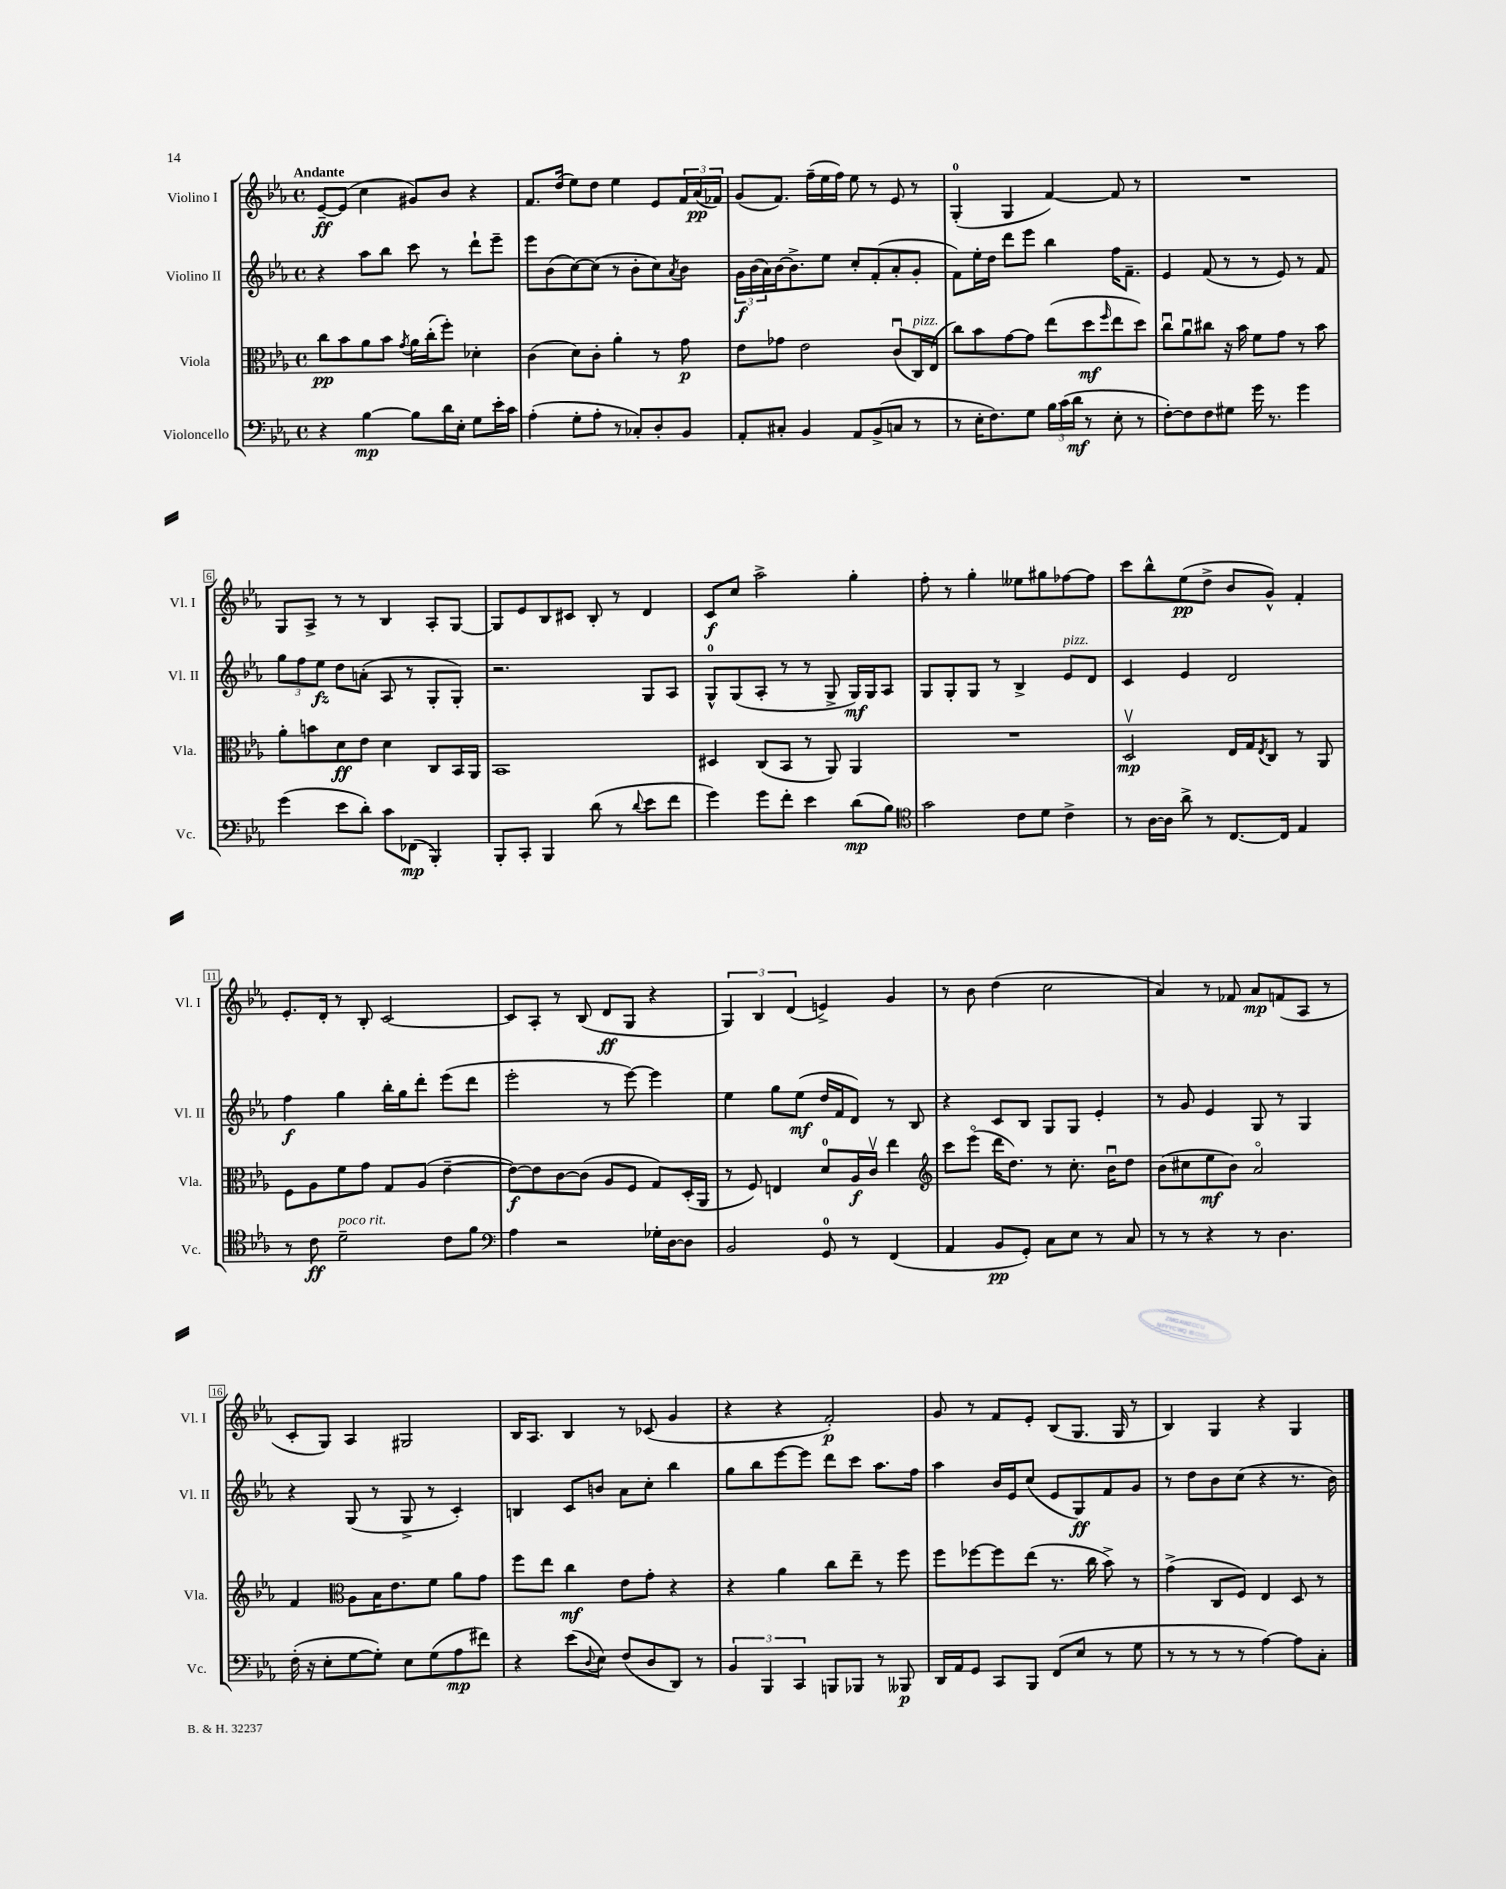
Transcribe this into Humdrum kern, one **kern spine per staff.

**kern	**dynam	**kern	**dynam	**kern	**dynam	**kern	**dynam
*part4	*part4	*part3	*part3	*part2	*part2	*part1	*part1
*staff4	*staff4	*staff3	*staff3	*staff2	*staff2	*staff1	*staff1
*I"Violoncello	*	*I"Viola	*	*I"Violino II	*	*I"Violino I	*
*I'Vc.	*	*I'Vla.	*	*I'Vl. II	*	*I'Vl. I	*
*clefF4	*	*clefC3	*	*clefG2	*	*clefG2	*
*k[b-e-a-]	*	*k[b-e-a-]	*	*k[b-e-a-]	*	*k[b-e-a-]	*
*M4/4	*	*M4/4	*	*M4/4	*	*M4/4	*
*met(c)	*	*met(c)	*	*met(c)	*	*met(c)	*
=1	=1	=1	=1	=1	=1	=1	=1
!	!	!	!	!	!	!LO:TX:a:B:t=Andante	!
4r	.	8cc\L	pp	4r	.	[8e-~/L	ff
.	.	8b-\	.	.	.	(8e-/J]	.
[4B-\	mp	8a-\	.	8aa-\L	.	4cc\	.
.	.	8b-\J	.	8bb-\J	.	.	.
.	.	8qg/	.	.	.	.	.
8B-\L]	.	16a-\LL	.	8ccc\	.	8g#X/L)	.
.	.	(16cc'\J	.	.	.	.	.
16d\L	.	8ff'\J)	.	8r	.	8b-/J	.
16E-'\JJ	.	.	.	.	.	.	.
8G\L	.	4d-X'\	.	8ddd`\L	.	4r	.
16e-'\L	.	.	.	8eee-~\J	.	.	.
16c\JJ	.	.	.	.	.	.	.
=2	=2	=2	=2	=2	=2	=2	=2
(4A-'\	.	(4c\	.	8eee-\L	.	8.f/L	.
.	.	.	.	(8b-\	.	.	.
.	.	.	.	.	.	(16dd/Jk	.
8G'\L	.	8d\L)	.	[8cc\)	.	8ee-\L)	.
8A-'\J	.	8c'\J	.	(8cc\J]	.	8dd\J	.
8r	.	4a-'\	.	8r	.	4ee-\	.
8C-X'/L)	.	.	.	8b-'\L	.	.	.
8D'/	.	8r	.	8cc\)	.	8e-/L	.
.	.	.	.	8qa-/	.	.	.
8BB-/J	.	8g\	p	8b-\J	.	24f/L	.
.	.	.	.	.	.	(24a-/	pp
.	.	.	.	.	.	24f-X/JJ)	.
=3	=3	=3	=3	=3	=3	=3	=3
8AA-'/L	.	8e-\L	.	24g\LL	f	(8g/L	.
.	.	.	.	(24b-\	.	.	.
.	.	.	.	24a-\)	.	.	.
8C#X'/J	.	8g-X\J	.	[16b-\J	.	8.f/J)	.
.	.	.	.	8.b-^\]	.	.	.
4BB-/	.	2e-\	.	.	.	.	.
.	.	.	.	.	.	(16ff~\LL	.
.	.	.	.	8ee-\J	.	16ee-\	.
.	.	.	.	.	.	16ff\JJ)	.
8AA-/L	.	.	.	8cc'/L	.	8ee-\	.
(8BB-^/	.	.	.	(8f'/	.	8r	.
8Cn/J	.	(8cu/L	.	8a-'/	.	8e-/	.
!	!	!LO:TX:a:i:t=pizz.	!	!	!	!	!
8r	.	16C/L)	.	8g'/J	.	8r	.
.	.	(16E-/JJ	.	.	.	.	.
=4	=4	=4	=4	=4	=4	=4	=4
8r	.	8cc\L)	.	8f\L)	.	(4G'/	.
16E-'\KL	.	8b-\	.	16ee-'\L	.	.	.
8.F\)	.	.	.	16dd\JJ	.	.	.
.	.	[8g\	.	8ddd\L	.	4G/	.
8G\J	.	8g\J]	.	8eee-\J	.	.	.
24B-\LL	.	(8ee-\L	.	4bb-\	.	[4f/)	.
(24c\	.	.	.	.	.	.	.
24d\JJ	mf	.	.	.	.	.	.
8r	.	8dd\	mf	.	.	.	.
.	.	16qqff/	.	.	.	.	.
8E-'\	.	8ee-\	.	16ff\KL	.	8f/]	.
.	.	.	.	8.f~\J	.	.	.
8r	.	8dd\J)	.	.	.	8r	.
=5	=5	=5	=5	=5	=5	=5	=5
[8F'\L)	.	8ccu\L	.	4e-/	.	1r	.
8F\]	.	8a-u\	.	.	.	.	.
8F\	.	8cc#X\J	.	(8f/	.	.	.
8G#X\J	.	16r	.	8r	.	.	.
.	.	16b-\	.	.	.	.	.
16g\	.	8f\L	.	8r	.	.	.
8.r	.	.	.	.	.	.	.
.	.	8g\J	.	8e-/)	.	.	.
4g\	.	8r	.	8r	.	.	.
.	.	8b-\	.	8f/	.	.	.
!!LO:LB:g=z
=6	=6	=6	=6	=6	=6	=6	=6
(4g\	.	8a-'\L	.	12gg\L	.	8G/L	.
.	.	.	.	12ff\	.	.	.
.	.	8bn\	.	.	.	8A-^/J	.
.	.	.	.	12ee-\J	fz	.	.
8e-\L	.	8d\	ff	8dd\L	.	8r	.
8d'\J)	.	8e-\J	.	(8an'\J	.	8r	.
8c\L	.	4d\	.	8A-/	.	4B-/	.
(8FF-X\J	mp	.	.	8r	.	.	.
4BBB-'/)	.	8C/L	.	8G'/L	.	8A-'/L	.
.	.	16BB-/L	.	8G'/J)	.	[8G/J	.
.	.	16AA-/JJ	.	.	.	.	.
=7	=7	=7	=7	=7	=7	=7	=7
8BBB-'/L	.	1BB-	.	2.r	.	8G/L]	.
8CC'/J	.	.	.	.	.	8e-/	.
4BBB-/	.	.	.	.	.	8B-/	.
.	.	.	.	.	.	8c#X/J	.
(8d\	.	.	.	.	.	8B-'/	.
8r	.	.	.	.	.	8r	.
8qqd/	.	.	.	.	.	.	.
8e-\L	.	.	.	8G/L	.	4d/	.
8f\J	.	.	.	8A-/J	.	.	.
=8	=8	=8	=8	=8	=8	=8	=8
4g\)	.	4D#X/	.	8G^^/L	.	8c/L	f
.	.	.	.	(8G/	.	8cc/J	.
8g\L	.	(8C/L	.	8A-'/J	.	2aa-^\	.
8f'\J	.	8BB-/J	.	8r	.	.	.
4e-\	.	8r	.	8r	.	.	.
.	.	8AA-/)	.	8G^/	.	.	.
(8d\L	mp	4AA-/	.	16G/LL)	mf	4gg'\	.
.	.	.	.	16G/J	.	.	.
8B-\J)	.	.	.	8A-/J	.	.	.
=9	=9	=9	=9	=9	=9	=9	=9
*clefC4	*	*	*	*	*	*	*
2g\	.	1r	.	8G/L	.	8ff'\	.
.	.	.	.	8G'/	.	8r	.
.	.	.	.	8G/J	.	4gg'\	.
.	.	.	.	8r	.	.	.
8c\L	.	.	.	4B-^/	.	8ee--X\L	.
8d\J	.	.	.	.	.	8gg#X\	.
!	!	!	!	!LO:TX:a:i:t=pizz.	!	!	!
4c^\	.	.	.	8e-/L	.	[8ff-X\	.
.	.	.	.	8d/J	.	8ff-\J]	.
=10	=10	=10	=10	=10	=10	=10	=10
8r	.	2Dv/	mp	4c/	.	8ccc\L	.
[16A-\LL	.	.	.	.	.	8bb-^^\	.
16A-\JJ]	.	.	.	.	.	.	.
8a-^\	.	.	.	4e-/	.	(8ee-\	pp
8r	.	.	.	.	.	8dd^\J	.
[8.C/L	.	16E-/LL	.	2d/	.	8b-/L	.
.	.	16G/J	.	.	.	.	.
.	.	8qE-/	.	.	.	.	.
.	.	8C/J	.	.	.	8g^^/J)	.
16C/Jk]	.	.	.	.	.	.	.
4E-/	.	8r	.	.	.	4f'/	.
.	.	8AA-/	.	.	.	.	.
!!LO:LB:g=z
=11	=11	=11	=11	=11	=11	=11	=11
8r	.	8F\L	.	4ff\	f	8.e-'/L	.
8c\	ff	8A-\	.	.	.	.	.
.	.	.	.	.	.	16d'/Jk	.
!LO:TX:a:i:t=poco rit.	!	!	!	!	!	!	!
2d~\	.	8f\	.	4gg\	.	8r	.
.	.	8g\J	.	.	.	8B-'/	.
.	.	8G/L	.	16bb-'\LL	.	[2c/	.
.	.	.	.	16gg\J	.	.	.
.	.	(8A-/J	.	8ddd'\J	.	.	.
8c\L	.	[4e-~\	.	(8eee-\L	.	.	.
8f\J	.	.	.	8ddd\J	.	.	.
=12	=12	=12	=12	=12	=12	=12	=12
*clefF4	*	*	*	*	*	*	*
4A-\	.	8e-\L_)	f	2eee-'\	.	8c/L]	.
.	.	8e-\]	.	.	.	8A-'/J	.
2r	.	[8c\	.	.	.	8r	.
.	.	(8c\J]	.	.	.	(8B-/	.
.	.	8A-/L	.	8r	.	8d/L	ff
.	.	8F/J	.	[8eee-\)	.	8G/J	.
16G-X'\LL	.	8G/L)	.	4eee-\]	.	4r	.
[16D\J	.	.	.	.	.	.	.
8D\J]	.	(16D'/L	.	.	.	.	.
.	.	16AA-/JJ	.	.	.	.	.
=13	=13	=13	=13	=13	=13	=13	=13
2BB-/	.	8r	.	4ee-\	.	6G/)	.
.	.	8F/)	.	.	.	.	.
.	.	.	.	.	.	6B-/	.
.	.	4En/	.	8gg\L	.	.	.
.	.	.	.	.	.	(6d/	.
.	.	.	.	(8ee-\J	mf	.	.
8GG/	.	8d/L	.	16dd/LL	.	4en^/)	.
.	.	.	.	16f/J	.	.	.
8r	.	16A-/L	f	8d/J)	.	.	.
.	.	16cv/JJ	.	.	.	.	.
(4FF/	.	4ee-\	.	8r	.	4g/	.
.	.	.	.	8B-/	.	.	.
=14	=14	=14	=14	=14	=14	=14	=14
*	*	*clefG2	*	*	*	*	*
4AA-/	.	8ccc\L	.	4r	.	8r	.
.	.	(8eee-\J	.	.	.	8b-\	.
8BB-/L	pp	16ddd\KL	.	8c/L	.	(4dd\	.
.	.	8.dd\J)	.	.	.	.	.
8GG'/J)	.	.	.	8B-/J	.	.	.
8C\L	.	8r	.	8G/L	.	2cc\	.
8E-\J	.	8.cc'\	.	8G/J	.	.	.
8r	.	.	.	4e-'/	.	.	.
.	.	16b-u\KL	.	.	.	.	.
8C/	.	8dd\J	.	.	.	.	.
=15	=15	=15	=15	=15	=15	=15	=15
8r	.	(8b-\L	.	8r	.	4a-/)	.
8r	.	8cc#X\	.	8g/	.	.	.
4r	.	8ee-\	mf	4e-/	.	8r	.
.	.	8b-\J)	.	.	.	8f-X/	.
8r	.	2a-/	.	8G/	.	8a-/L	mp
4.D\	.	.	.	8r	.	(8fn/	.
.	.	.	.	4G/	.	8A-/J	.
.	.	.	.	.	.	8r	.
!!LO:LB:g=z
=16	=16	=16	=16	=16	=16	=16	=16
(16F'\	.	4f/	.	4r	.	8c'/L	.
16r	.	.	.	.	.	.	.
8E-'\L	.	.	.	.	.	8G/J)	.
*	*	*clefC3	*	*	*	*	*
[8G\	.	8A-\L	.	(8G/	.	4A-/	.
8G'\J])	.	16B-\K	.	8r	.	.	.
.	.	8.e-\	.	.	.	.	.
8E-\L	.	.	.	8G^/	.	2G#X/	.
(8G\	.	8f\J	.	8r	.	.	.
8A-\	mp	8a-\L	.	4c'/)	.	.	.
8f#X\J)	.	8g\J	.	.	.	.	.
=17	=17	=17	=17	=17	=17	=17	=17
4r	.	8ff\L	.	4Bn/	.	16B-/KL	.
.	.	.	.	.	.	8.A-/J	.
.	.	8ee-\J	.	.	.	.	.
(8e-\L	.	4cc\	mf	8c/L	.	4B-/	.
8qqD/	.	.	.	.	.	.	.
8E-\J)	.	.	.	8bn/J	.	.	.
(8F/L	.	8e-\L	.	8a-\L	.	8r	.
8D/	.	8g'\J	.	8cc'\J	.	(8c-X/	.
8DD/J)	.	4r	.	4bb-\	.	4g/	.
8r	.	.	.	.	.	.	.
=18	=18	=18	=18	=18	=18	=18	=18
6BB-/	.	4r	.	8gg\L	.	4r	.
.	.	.	.	8bb-\	.	.	.
6BBB-/	.	.	.	.	.	.	.
.	.	4a-\	.	[8eee-\	.	4r	.
6CC/	.	.	.	.	.	.	.
.	.	.	.	8eee-\J]	.	.	.
8BBBn/L	.	8cc\L	.	8ddd\L	.	2f'/)	p
8BBB-X/J	.	8ee-~\J	.	8ccc\J	.	.	.
8r	.	8r	.	8.aa-\L	.	.	.
8BBB--X/	p	8ff\	.	.	.	.	.
.	.	.	.	16ff\Jk	.	.	.
=19	=19	=19	=19	=19	=19	=19	=19
16DD/LL	.	8ff\L	.	4aa-\	.	8g/	.
16AA-/J	.	.	.	.	.	.	.
8GG/J	.	[8ff-X\	.	.	.	8r	.
8CC/L	.	8ff-\]	.	16b-/LL	.	8f/L	.
.	.	.	.	16e-/J	.	.	.
8BBB-/J	.	(8ee-\J	.	(8cc/J	.	8e-'/J	.
(8FF/L	.	8.r	.	8e-/L	.	(8B-/L	.
8E-/J	.	.	.	8G/)	ff	8.G/J	.
.	.	16cc\	.	.	.	.	.
8r	.	8b-^\)	.	8f/	.	.	.
.	.	.	.	.	.	16G/	.
8G\	.	8r	.	8g/J	.	8r	.
=20	=20	=20	=20	=20	=20	=20	=20
8r	.	(4g^\	.	8r	.	4B-/)	.
8r	.	.	.	8dd\L	.	.	.
8r	.	8C/L	.	8b-\	.	4G/	.
8r	.	8F/J)	.	(8cc\J	.	.	.
[4A-\)	.	4E-/	.	4r	.	4r	.
8A-\L]	.	8D/	.	8.r	.	4G/	.
8C'\J	.	8r	.	.	.	.	.
.	.	.	.	16b-\)	.	.	.
==	==	==	==	==	==	==	==
*-	*-	*-	*-	*-	*-	*-	*-
